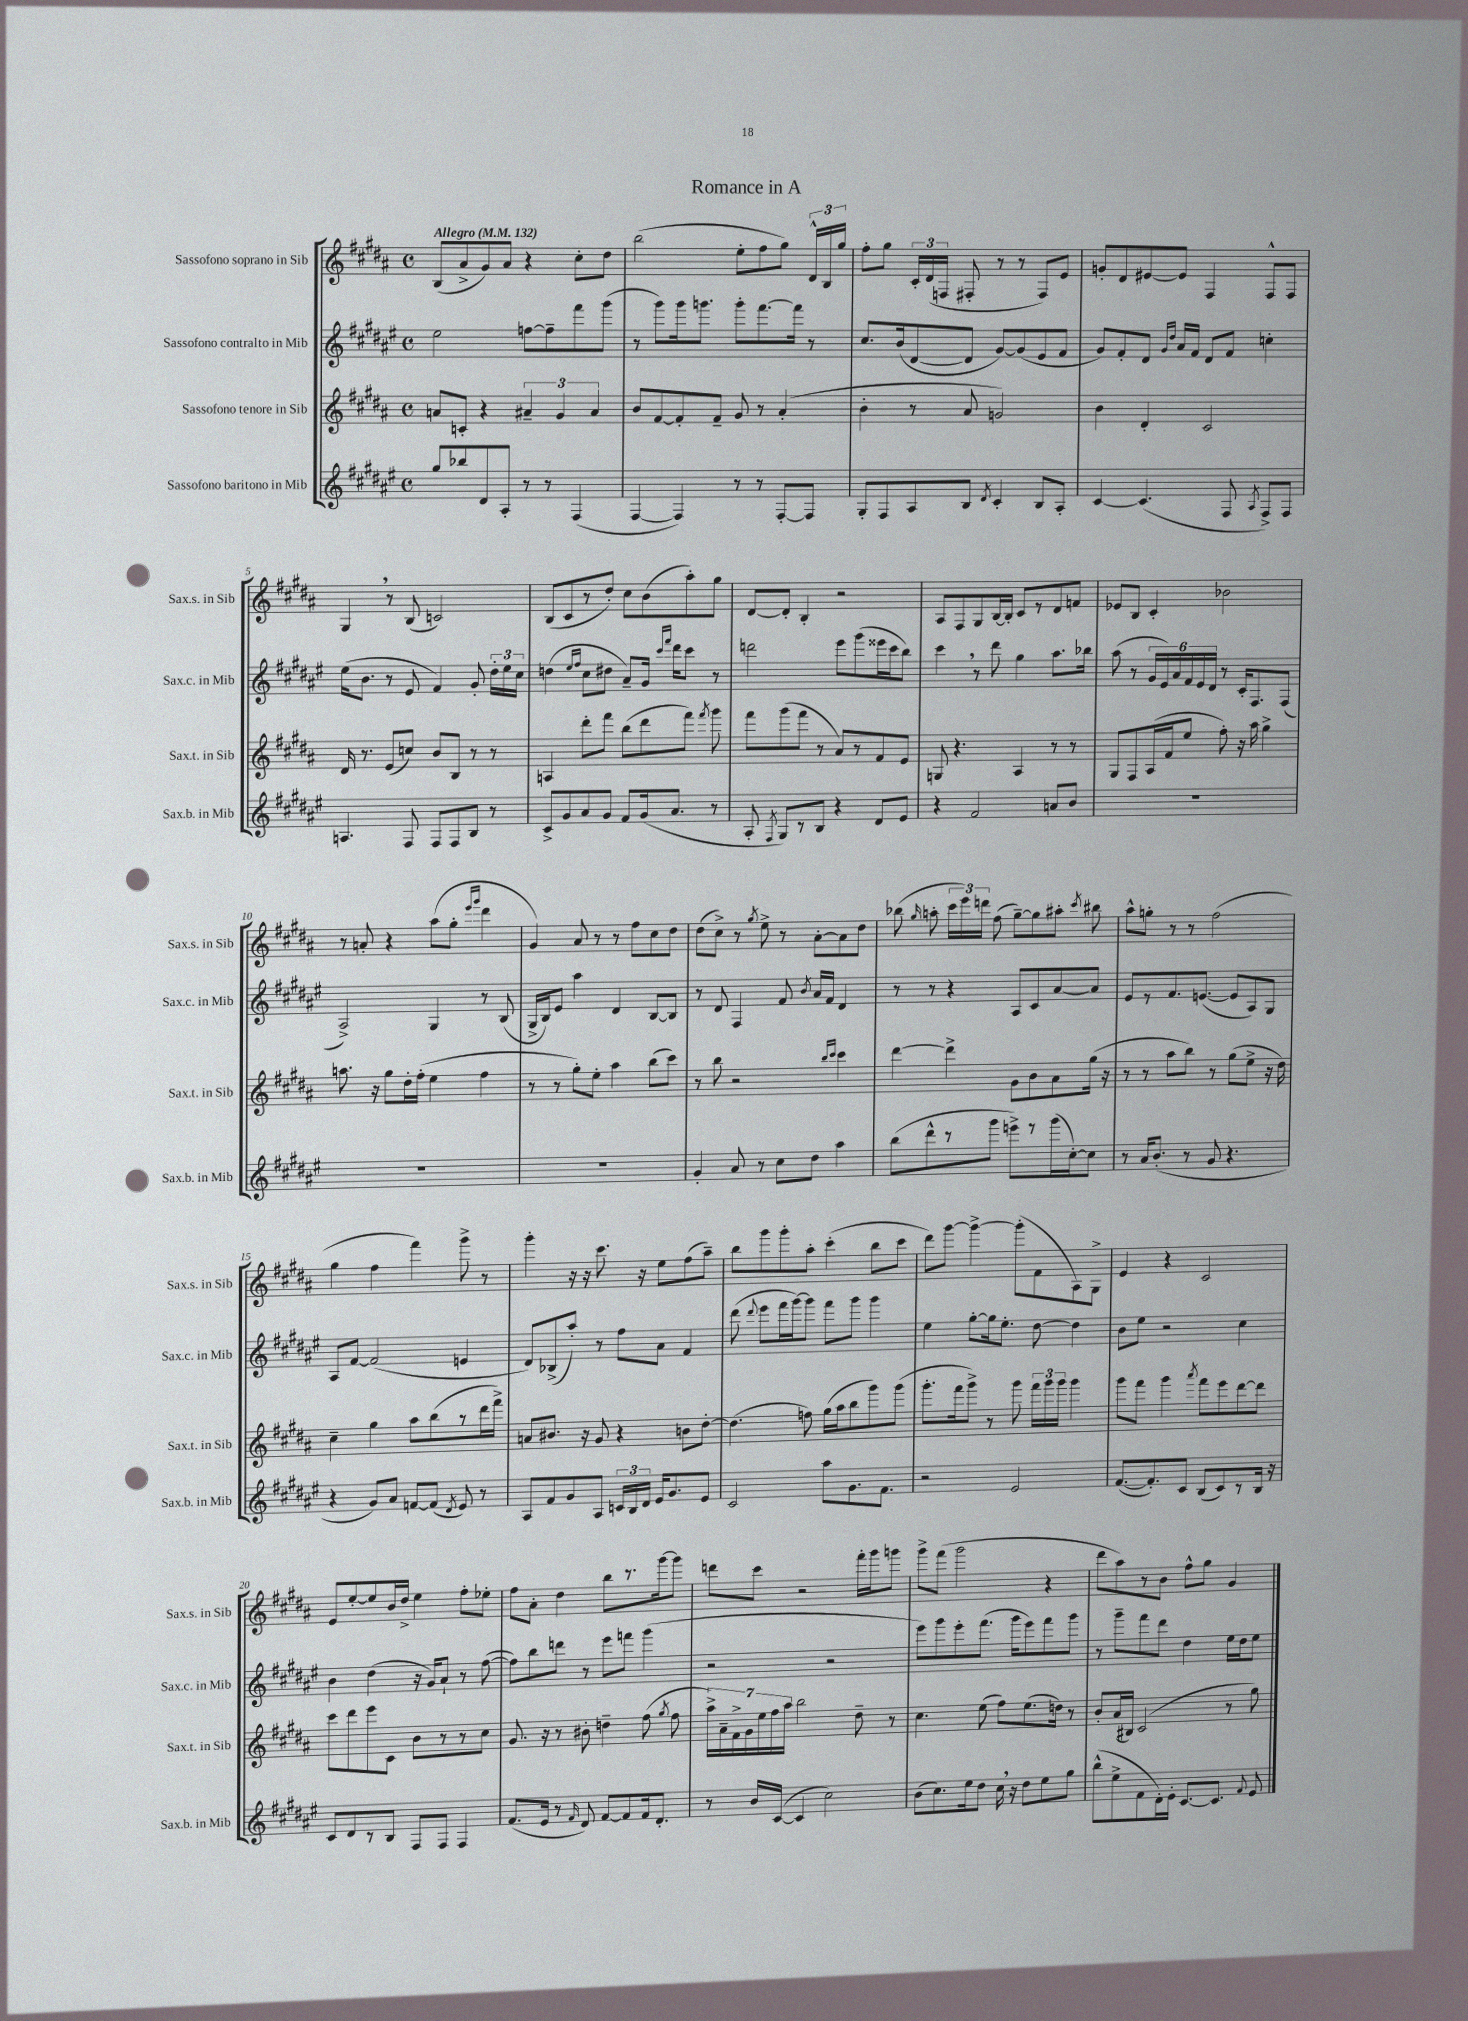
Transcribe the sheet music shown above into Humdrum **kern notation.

**kern	**kern	**kern	**kern
*part4	*part3	*part2	*part1
*staff4	*staff3	*staff2	*staff1
*I"Sassofono baritono in Mib	*I"Sassofono tenore in Sib	*I"Sassofono contralto in Mib	*I"Sassofono soprano in Sib
*I'Sax.b. in Mib	*I'Sax.t. in Sib	*I'Sax.c. in Mib	*I'Sax.s. in Sib
*clefG2	*clefG2	*clefG2	*clefG2
*k[f#c#g#d#a#e#]	*k[f#c#g#d#a#]	*k[f#c#g#d#a#e#]	*k[f#c#g#d#a#]
*M4/4	*M4/4	*M4/4	*M4/4
*met(c)	*met(c)	*met(c)	*met(c)
*MM132	*MM132	*MM132	*MM132
=1	=1	=1	=1
!	!	!	!LO:TX:a:B:t=Allegro
8gg#/L	8an/L	2ee#\	(8B/L
8bb-X/	8cn'/J	.	8a#^/
8d#/	4r	.	8g#/)
8A#'/J	.	.	8a#/J
8r	6a#X~/	[8ffn\L	4r
8r	.	8ff~\]	.
.	6g#/	.	.
(4F#/	.	8fff#\	8cc#'\L
.	6a#/	.	.
.	.	(8ggg#\J	8dd#\J
=2	=2	=2	=2
[4F#/	8b/L	8r	(2bb\
.	[8f#/	8ggg#\L)	.
4F#/])	8f#'/]	16ggg#\k	.
.	.	8.gggn\J	.
.	8f#~/J	.	.
8r	8g#/	8ggg'\L	8ee'\L
8r	8r	[8.fff#\	8ff#\
[8F#'/L	(4a#'/	.	8gg#\J)
.	.	16fff#\Jk]	.
8F#/J]	.	8r	24d#^^/LL
.	.	.	24B/
.	.	.	24gg#/JJ
=3	=3	=3	=3
8G#'/L	4b'\	8.cc#/L	8ff#'\L
8F#/	.	.	8gg#\J
.	.	(16b/k	.
8A#/	8r	[8d#/	24c#'/LL
.	.	.	(24d#/
.	.	.	24Fn/JJ
8B/J	8a#/	8d#/J]	8F#X'/
8qd#/	.	.	.
4c#'/	2gn/)	[8g#/L)	8r
.	.	(8g#/]	8r
8B/L	.	8e#/	8F#/L)
8A#'/J	.	8f#/J	8e/J
=4	=4	=4	=4
[4c#/	4b\	8g#/L)	8gn'/L
.	.	8f#'/	8d#/
(4.c#/]	4d#'/	8d#/J	[8e#X/
.	.	16qqg#/LL	.
.	.	16qqdd#/JJ	.
.	.	16a#/LL	8e#/J]
.	.	16f#/JJ	.
.	2c#/	8d#/L	4F#/
8F#/	.	8f#/J	.
8qA#/	.	.	.
8F#^/L)	.	4ccn'\	8F#^^/L
8F#/J	.	.	8F#/J
!!LO:LB:g=z
=5	=5	=5	=5
4.An/	16d#/	(16ee#\KL	4G#,/
.	8.r	8.b\J	.
.	(8e/L	8r	8r
8F#/	8ccn/J)	8e#/	(8B/
8F#/L	8b/L	4f#/)	2cn/)
8F#/	8B/J	.	.
8B/J	8r	8g#'/	.
8r	8r	24dd#'\LL	.
.	.	24ee#\	.
.	.	24cc#\JJ	.
=6	=6	=6	=6
8c#^/L	4An/	(4ddn\	(8B/L
8g#/	.	.	8c#/
.	.	16qqee#/LL	.
.	.	16qqff#/JJ	.
8a#/	8ddd#'\L	8cc#\L	8r
8g#/J	8fff#\J	8dd#X\J	8dd#'/J)
8f#/L	(8bb\L	8a#~/L)	8cc#\L
(16g#/k	8ddd#\	16g#/Jk	(8b\
.	.	16qqccc#/LL	.
.	.	16qqfff#/JJ	.
8.a#/J	.	16ddd#\KL	.
.	8fff#\J)	8ccc#\J	8aa#'\)
.	8qfff#/	.	.
8r	8ggg#\	8r	8gg#\J
=7	=7	=7	=7
8A#'/	8fff#\L	2dddn\	[8d#/L
8qF#/	.	.	.
8G#/L)	(8ggg#\	.	8d#'/J]
8r	8fff#\J	.	4B'/
8B/J	8r	.	.
4r	8a#/L)	8eee#\L	2r
.	8r	(8ggg#\	.
8d#/L	8f#/	16eee##X\L	.
.	.	16ccc#\J	.
8e#/J	8e/J	8bb\J)	.
=8	=8	=8	=8
4r	8Gn/	4ccc#,\	8A#/L
.	4.r	.	8F#/
2f#/	.	8r	8G#/
.	.	8ddd#\	[16B/L
.	.	.	16B'/JJ]
.	4A#/	4gg#\	8c#/L
.	.	.	8r
8an/L	8r	8.aa#\L	8d#/
8b/J	8r	.	8fn/J
.	.	16bb-X\Jk	.
=9	=9	=9	=9
1r	8G#/L	(8aa#\	8e-X/L
.	8F#/	8r	8B/J
.	(16A#/L	24g#/LL	4c#'/
.	.	24e#/)	.
.	16f#/J	.	.
.	.	24a#/	.
.	8ee/J	24f#/	.
.	.	24e#/	.
.	.	24d#/JJ	.
.	8ff#'\)	8r	2b-X\
.	16r	16c#'/KL	.
.	16aa#\	8.F#/	.
.	4gg#^\	.	.
.	.	(8F#/J	.
!!LO:LB:g=z
=10	=10	=10	=10
1r	8.aan\	2A#^/)	8r
.	.	.	8an'/
.	16r	.	.
.	8gg#\L	.	4r
.	16dd#'\L	.	.
.	(16ff#'\JJ	.	.
.	4ee\	4G#/	(8aa#\L
.	.	.	8gg#'\J
.	.	.	16qqeee/LL
.	.	.	16qqggg#/JJ
.	4ff#\	8r	4ddd#\
.	.	(8B/	.
=11	=11	=11	=11
1r	8r	16G#^/LL	4g#/)
.	.	16B/J)	.
.	8r	8e#/J	.
.	8gg#'\L)	4aa#\	8a#/
.	8ee'\J	.	8r
.	4aa#\	4d#/	8r
.	.	.	8ff#\L
.	(8bb\L	[8B/L	8cc#\
.	8ccc#\J)	8B/J]	8dd#\J
=12	=12	=12	=12
4g#'/	8r	8r	(8dd#\L
.	8bb\	8d#/	8cc#^\J)
8a#/	2r	4F#/	8r
.	.	.	8qgg#/
8r	.	.	8ee^\
8cc#\L	.	8f#/	8r
.	.	8qb/	.
8dd#\J	.	16a#/LL	[8a#'\L
.	.	16f#/JJ	.
.	16qqbb/LL	.	.
.	16qqccc#/JJ	.	.
4aa#\	4ccc#\	4d#/	8a#\]
.	.	.	8dd#\J
=13	=13	=13	=13
(8bb\L	[4ddd#\	8r	(8bb-X\
.	.	.	16qqgg#/
8ddd#^^\	.	8r	8aan'\
8r	4ddd#^\]	4r	24ccc#\LL
.	.	.	24eee\)
.	.	.	24dddn\JJ
8ggg#\J	.	.	(8ff#\
8eeen^\L)	8g#\L	8A#/L	[8gg#~\L)
8r	8b\	8c#/	8gg#\]
(16ggg#\L	8a#\	[8a#/	8aa#X'\J
[16cc#'\J)	.	.	.
.	.	.	8qccc#/
8cc#\J]	(16gg#\Jk	8a#/J]	8bb#X\
.	16r	.	.
=14	=14	=14	=14
8r	8r	8e#/L	8aa#^^\L
16a#/KL	8r	8r	8ggn'\J
(8.b'/J	.	.	.
.	8aa#\L	8.f#/	8r
8r	8bb\J)	.	8r
.	.	([8.en/J	.
8g#/	8r	.	(2ff#\
4.r	(8gg#\L	8e/L]	.
.	8ee^\J	8A#/)	.
.	16r	8G#/J	.
.	16dd#\)	.	.
!!LO:LB:g=z
=15	=15	=15	=15
4r	4cc#~\	8A#/L	4gg#\
.	.	[8f#/J	.
8g#/L)	4gg#\	(2f#/]	4ff#\
8a#/J	.	.	.
[8fn/L	8aa#\L	.	4fff#\)
(8f/J]	(8bb\	.	.
8qd#/	.	.	.
8e#/)	8r	4en/	8ggg#^\
8r	16ddd#\L	.	8r
.	16fff#^\JJ)	.	.
=16	=16	=16	=16
8A#/L	8an/L	8d#/L)	4ggg#'\
8f#/	8.b#X/J	(8B-X^/	.
8g#/	.	8aa#'/J)	16r
.	16r	.	16r
8A#/J	8g#/	8r	8.ccc#\
24cn/LL	4r	8ff#\L	.
24B/	.	.	.
.	.	.	16r
24d#/JJ	.	.	.
16e#/KL	.	8a#\J	8ee\L
8.g#/	.	.	.
.	8bn\L	4f#/	(8ff#\
8e#/J	[8dd#'\J	.	8aa#~\J)
=17	=17	=17	=17
2c#/	(4.dd#\]	(8ddd#\	8bb\L
.	.	8qqddd#/	.
.	.	8eee#\L	8ggg#\
.	.	16fff#\L	8ggg#'\
.	.	[16ggg#\J)	.
.	8ffn\)	8ggg#\J]	8aa#'\J
8aa#\L	(16gg#\LL	8fff#\L	(4ccc#'\
.	16aa#\J	.	.
8.g#\	8bb\	8ggg#\J	.
.	8ggg#\)	4ggg#\	8bb\L
8.f#\J	.	.	.
.	(8ggg#\J	.	8ccc#\J
=18	=18	=18	=18
2r	8.ggg#'\L	4ee#\	8ddd#\L)
.	.	.	[8ggg#\J
.	16fff#\k	.	.
.	8ggg#^\J)	[8gg#'\L	4ggg#^\_
.	8r	16gg#\k]	.
.	.	8.ee#'\J	.
2e#/	8ggg#\	.	(8ggg#'\L]
.	24fff#\LL	[8dd#\	8f#\
.	24ggg#\	.	.
.	24ggg#\JJ	.	.
.	4ggg#\	4dd#\]	8A#\)
.	.	.	8G#^\J
=19	=19	=19	=19
([8.f#/L	8ggg#\L	8b\L	4e/
.	8fff#\J	8ee#\J	.
8.f#'/])	.	.	.
.	4ggg#\	2r	4r
8c#/J	.	.	.
.	8qaaa#/	.	.
(8B/L	8fff#\L	.	2c#/
8c#/)	8eee\	.	.
8r	[8ddd#\	4cc#\	.
16B/Jk	8ddd#\J]	.	.
16r	.	.	.
!!LO:LB:g=z
=20	=20	=20	=20
8c#/L	8ccc#\L	4b\	8e/L
8d#/	8ddd#\	.	[8ee'/
8r	8eee\	(4dd#\	8ee/]
8B/J	8c#\J	.	16b/L
.	.	.	16dd#^/JJ
8F#/L	8b\L	16r	4ee\
.	.	16g#/KL)	.
8F#/J	8r	8a#`/J	.
4F#/	8r	8r	8ff#'\L
.	8cc#\J	([8ff#\	8ee-X'\J
=21	=21	=21	=21
(8.f#/L	8.g#/	8ff#\L])	8ff#\L
.	.	8bb\	8a#'\J
16e#/Jk	16r	.	.
8r	8r	8dddn\J	4dd#\
16qqf#/	.	.	.
8d#/)	8b#X'\	8r	.
[8f#/L	4ddn~\	8eee#\L	8bb\L
8f#/]	.	8fffn\J	8.r
16f#/k	(8ff#\	(4ggg#\	.
8.d#'/J	.	.	[16ggg#\k
.	8qgg#/	.	.
.	8ff#\	.	8ggg#\J]
=22	=22	=22	=22
8r	28aa#^\LL)	2r	8dddn\L
.	28a#~\	.	.
.	28f#^\	.	.
.	28g#\	.	.
16b/LL	.	.	8ccc#\J
.	28ee\	.	.
.	28ff#\	.	.
([16c#/JJ	.	.	.
.	28aa#\JJ	.	.
4c#/]	2bb\	.	2r
2cc#\)	.	2r	.
.	8dd#~\	.	16fff#'\LL
.	.	.	16ggg#\J
.	8r	.	8gggn\J
=23	=23	=23	=23
(8b\L	4.cc#\	8eee#\L)	8ggg#^\L
8.cc#\)	.	8ggg#\	(8fff#\J
.	.	8eee#'\	2ggg#\
16ee#\k	.	.	.
8dd#\J	(8ee\	(8.fff#\J	.
16cc#,\	8ff#\L)	.	.
16r	.	16ggg#\KL	.
8dd#\L	(8.ee\	8eee#\)	.
8ee#\	.	8fff#\	4r
.	16ddn\Jk)	.	.
8gg#\J	8r	8ggg#\J	.
=24	=24	=24	=24
(8bb^^\L	8b'/L	8r	8ddd#\L
8ee#^\	(16a#/L	8ggg#~\L	8aa#\)
.	16B#X/JJ)	.	.
8f#\	(2c#/	8fff#\	8r
16d#'\L)	.	8ddd#\J	8b\J
16e#'\JJ	.	.	.
[8.c#/L	.	4dd#\	8ff#^^\L
.	.	.	8gg#\J
8.c#/J]	.	.	.
.	8r	16ee#\LL	4g#/
.	.	16dd#\J	.
8qqf#/	.	.	.
8e#/	8gg#\)	8ee#\J	.
==	==	==	==
*-	*-	*-	*-
